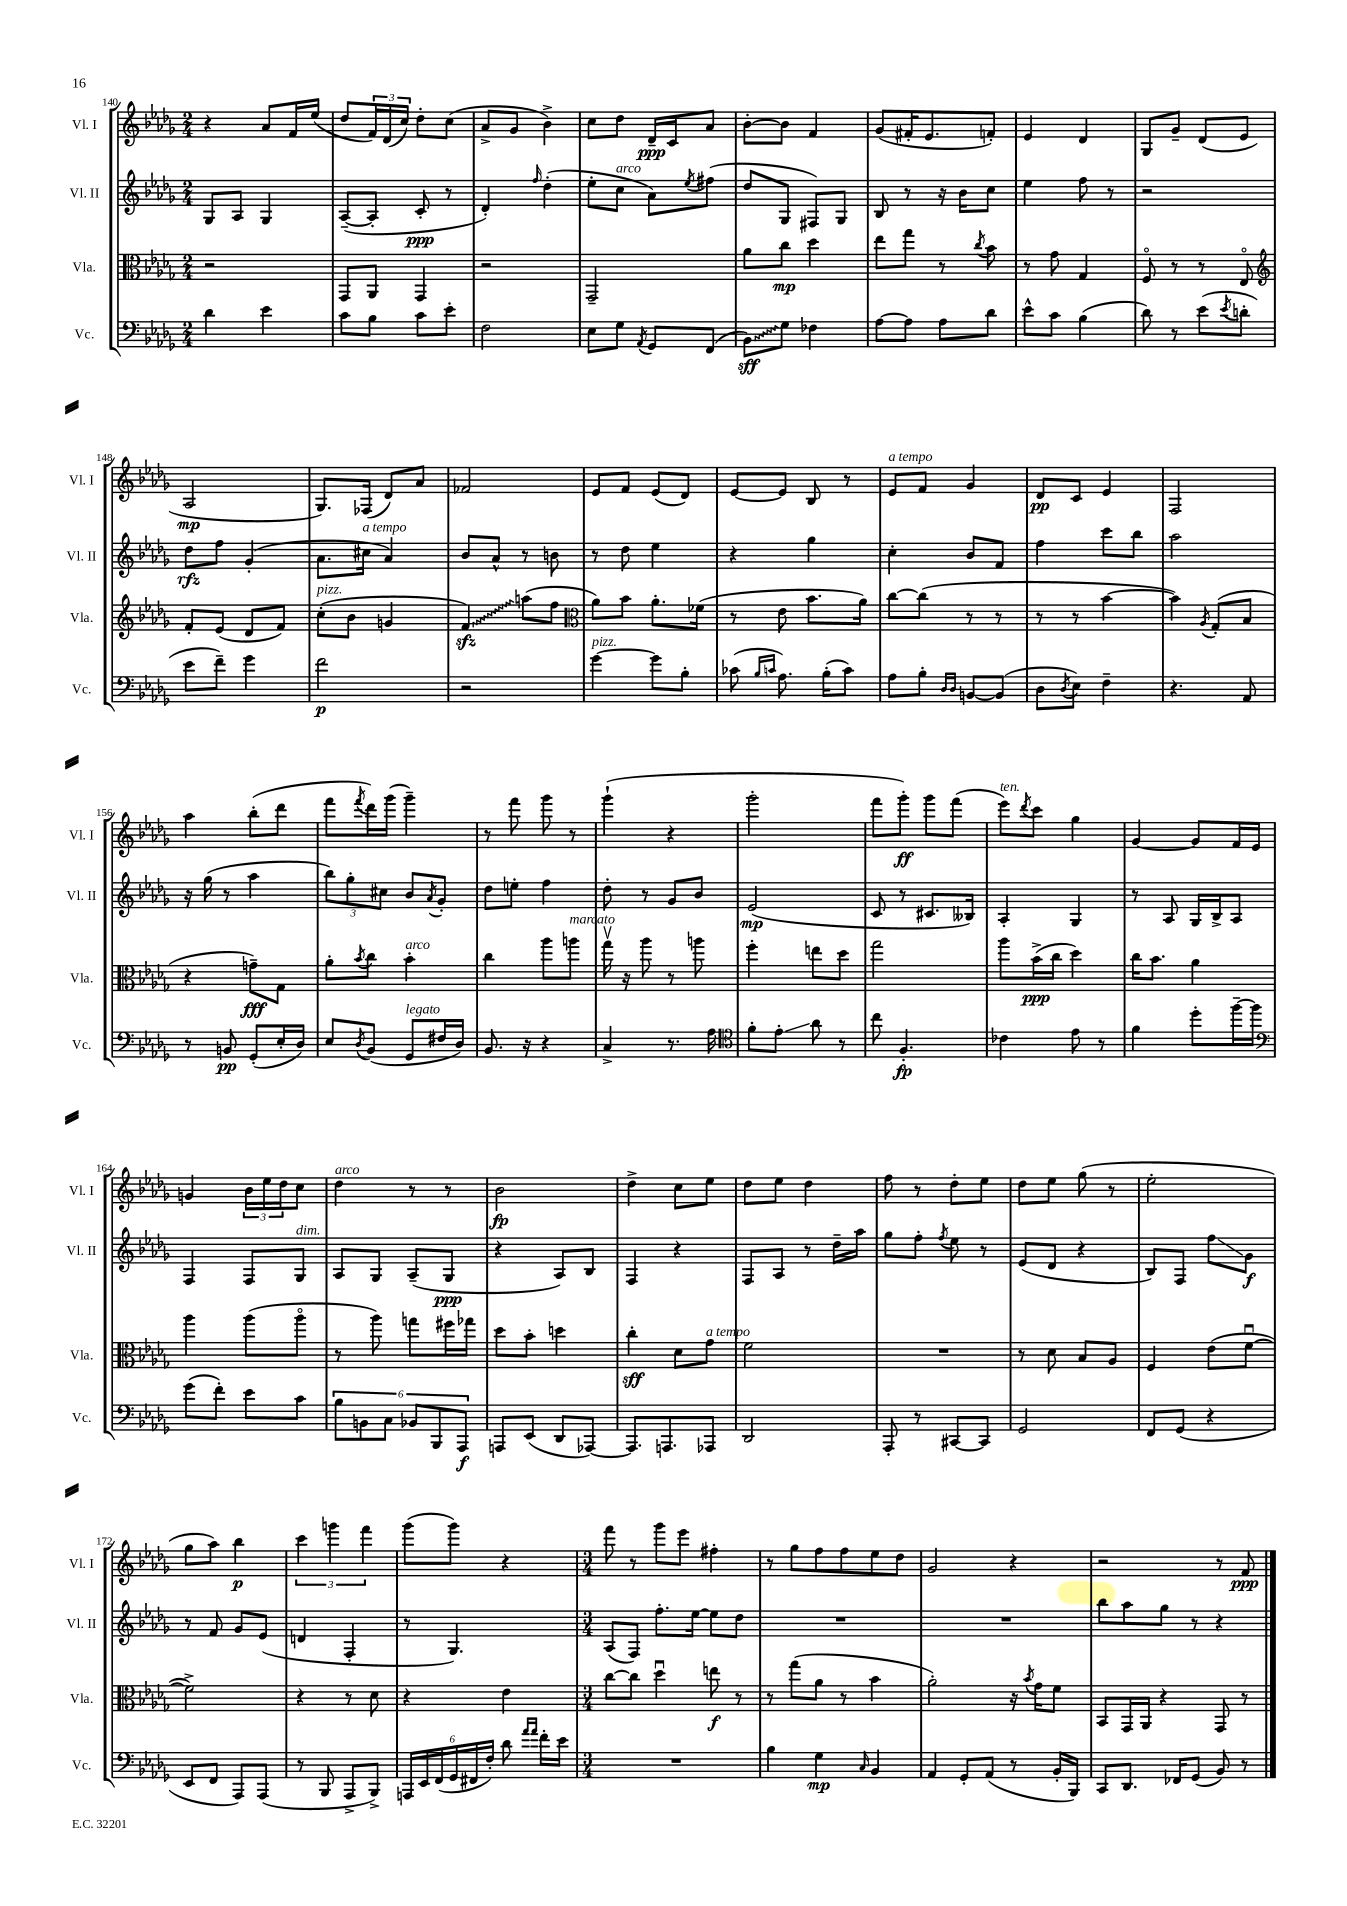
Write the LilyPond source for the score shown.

<<
\new StaffGroup <<
\new Staff = "s0" \with { instrumentName = "Vl. I" shortInstrumentName = "Vl. I" } {
    \clef treble \key des \major \numericTimeSignature \time 2/4
    r4 aes'8 f'16 ees''16( |
    des''8 \tuplet 3/2 { f'16) des'16( c''16) } des''8-. c''8( |
    aes'8-> ges'8 bes'4->) |
    c''8 des''8 des'16--\ppp c'16 aes'8 |
    bes'8~-. bes'8 f'4 |
    ges'8( fis'16-. ees'8. f'8-.) |
    ees'4 des'4 |
    ges8 ges'8-- des'8( ees'8 |
    aes2\mp |
    ges8.) fes16( des'8) aes'8 |
    fes'2 |
    ees'8 f'8 ees'8( des'8) |
    ees'8~ ees'8 bes8 r8 |
    ees'8^\markup { \italic "a tempo" } f'8 ges'4 |
    des'8\pp c'8 ees'4 |
    f2 |
    aes''4 bes''8-.( des'''8 |
    f'''8 \acciaccatura { f'''8 } des'''16) ges'''16( ges'''4--) |
    r8 f'''8 ges'''8 r8 |
    ges'''4-!( r4 |
    ges'''2-. |
    f'''8 ges'''8-.\ff) ges'''8 f'''8( |
    ees'''8^\markup { \italic "ten." }) \acciaccatura { des'''8 } c'''8 ges''4 |
    ges'4~ ges'8 f'16 ees'16 |
    g'4 \tuplet 3/2 { bes'16 ees''16 des''16 } c''8 |
    des''4^\markup { \italic "arco" } r8 r8 |
    bes'2\fp |
    des''4-> c''8 ees''8 |
    des''8 ees''8 des''4 |
    f''8 r8 des''8-. ees''8 |
    des''8 ees''8 ges''8( r8 |
    ees''2-. |
    ges''8 aes''8) bes''4\p |
    \tuplet 3/2 { c'''4 g'''4 f'''4 } |
    ges'''8( ges'''8) r4 |
    \numericTimeSignature \time 3/4 f'''8 r8 ges'''8 ees'''8 fis''4-. |
    r8 ges''8 f''8 f''8 ees''8 des''8 |
    ges'2 r4 |
    r2 r8 f'8\ppp \bar "|." |
}
\new Staff = "s1" \with { instrumentName = "Vl. II" shortInstrumentName = "Vl. II" } {
    \clef treble \key des \major \numericTimeSignature \time 2/4
    ges8 aes8 ges4 |
    aes8~--( aes8-. c'8-.\ppp r8 |
    des'4-.) \grace { f''16 } des''4-.( |
    ees''8-. c''8^\markup { \italic "arco" } aes'8) \acciaccatura { ees''8 } fis''8( |
    des''8 ges8 fis8) ges8 |
    bes8 r8 r16 bes'16 c''8 |
    ees''4 f''8 r8 |
    r2 |
    des''8\rfz f''8 ges'4-.( |
    aes'8. cis''16^\markup { \italic "a tempo" } aes'4) |
    bes'8 aes'8-^ r8 b'8 |
    r8 des''8 ees''4 |
    r4 ges''4 |
    c''4-. bes'8 f'8 |
    f''4 c'''8 bes''8 |
    aes''2 |
    r16 ges''16( r8 aes''4 |
    \tuplet 3/2 { bes''8) ges''8-. cis''8 } bes'8 \acciaccatura { aes'8 } ges'8-. |
    des''8 e''8-. f''4 |
    des''8-. r8 ges'8 bes'8 |
    ees'2\mp( |
    c'8 r8 cis'8. beses16) |
    aes4-. ges4 |
    r8 aes8 ges16 bes16-> aes8 |
    f4 f8 ges8^\markup { \italic "dim." } |
    aes8 ges8 aes8--( ges8\ppp |
    r4 aes8) bes8 |
    f4 r4 |
    f8 aes8 r8 des''16-- aes''16 |
    ges''8 f''8-. \acciaccatura { f''8 } ees''8 r8 |
    ees'8( des'8 r4 |
    bes8) f8 f''8\glissando ges'8\f |
    r8 f'8 ges'8 ees'8( |
    d'4 f4-. |
    r8 ges4.) |
    \numericTimeSignature \time 3/4 aes8( f8) f''8.-. ees''16~ ees''8 des''8 |
    R2. |
    R2. |
    bes''8 aes''8 ges''8 r8 r4 \bar "|." |
}
\new Staff = "s2" \with { instrumentName = "Vla." shortInstrumentName = "Vla." } {
    \clef alto \key des \major \numericTimeSignature \time 2/4
    r2 |
    ges,8 aes,8 ges,4 |
    r2 |
    ges,2-- |
    aes'8 c''8\mp des''4 |
    ees''8 ges''8 r8 \acciaccatura { c''8 } bes'8 |
    r8 ges'8 ges4 |
    f8\flageolet r8 r8 ees8\flageolet |
    \clef treble f'8-. ees'8( des'8 f'8) |
    c''8-.^\markup { \italic "pizz." }( bes'8 g'4 |
    \once \override Glissando.style = #'zigzag f'4\glissando\sfz) a''8( f''8 |
    \clef alto aes'8) bes'8 aes'8.-. fes'16( |
    r8 ees'8 bes'8. aes'16) |
    c''8~ c''8( r8 r8 |
    r8 r8 bes'4~ |
    bes'4) \acciaccatura { aes8 } ges8-.( bes8 |
    r4 g'8--\fff) ges8 |
    aes'8-. \acciaccatura { bes'8 } c''8 bes'4-.^\markup { \italic "arco" } |
    c''4 aes''8 a''8^\markup { \italic "marcato" } |
    ges''16\upbow r16 aes''8 r8 a''8 |
    f''4-. e''8 des''8 |
    ges''2 |
    aes''8 bes'16->\ppp( c''16 des''4) |
    c''16 bes'8. aes'4 |
    aes''4 aes''8( aes''8\flageolet |
    r8 aes''8) g''8 fis''16 ges''16 |
    des''8 bes'8-. d''4 |
    c''4-.\sff des'8 ges'8^\markup { \italic "a tempo" } |
    f'2 |
    R2 |
    r8 des'8 bes8 aes8 |
    f4 ees'8( f'8~\downbow |
    f'2->) |
    r4 r8 des'8 |
    r4 ees'4 |
    \numericTimeSignature \time 3/4 c''8~ c''8 des''4\downbow e''8\f r8 |
    r8 ges''8( aes'8 r8 bes'4 |
    aes'2-.) r16 \acciaccatura { bes'8 } ges'16 f'8 |
    bes,8 ges,16 aes,16 r4 ges,8 r8 \bar "|." |
}
\new Staff = "s3" \with { instrumentName = "Vc." shortInstrumentName = "Vc." } {
    \clef bass \key des \major \numericTimeSignature \time 2/4
    des'4 ees'4 |
    c'8 bes8 c'8 ees'8-. |
    f2 |
    ees8 ges8 \acciaccatura { aes,8 } ges,8 f,8( |
    \once \override Glissando.style = #'zigzag bes,8\glissando\sff) ges8 fes4 |
    aes8~ aes8 aes8 des'8 |
    ees'8-^ c'8 bes4( |
    des'8) r8 ees'8( \acciaccatura { ees'8 } d'8-. |
    ees'8 f'8--) ges'4 |
    f'2\p |
    r2 |
    ges'4~^\markup { \italic "pizz." } ges'8 bes8-. |
    ces'8( \grace { bes16 c'16 } aes8.) bes16-.( c'8) |
    aes8 bes8-. \grace { des16 des16 } b,8~ b,8( |
    des8 \acciaccatura { des8 } ees8) f4-- |
    r4. aes,8 |
    r8 b,8\pp ges,8-.( ees16-. des16) |
    ees8 \acciaccatura { des8 } bes,8( ges,8^\markup { \italic "legato" } fis16 des16) |
    bes,8. r16 r4 |
    c4-> r8. aes16 |
    \clef tenor f'8-. ees'8-.\glissando aes'8 r8 |
    c''8 f4.-.\fp |
    ces'4 ees'8 r8 |
    f'4 des''8-. f''16~-- f''16 |
    \clef bass ges'8( f'8-.) ees'8 c'8 |
    \tuplet 6/4 { bes8 b,8 c8 bes,8 bes,,8 aes,,8\f } |
    a,,8 ees,8( des,8 aes,,8~) |
    aes,,8. a,,8. aes,,8 |
    des,2 |
    aes,,8-. r8 cis,8~ cis,8 |
    ges,2 |
    f,8 ges,8( r4 |
    ees,8 f,8 aes,,8) aes,,8( |
    r8 bes,,8 aes,,8-> bes,,8->) |
    \tuplet 6/4 { a,,16 ees,16 f,16( ges,16 fis,16 f16-.) } des'8 \grace { aes'16 aes'16 } f'16-. ees'16 |
    \numericTimeSignature \time 3/4 R2. |
    bes4 ges4\mp \grace { c16 } bes,4 |
    aes,4 ges,8-. aes,8( r8 bes,16-. bes,,16) |
    c,8 des,8. fes,16 ges,8( bes,8) r8 \bar "|." |
}
>>
>>
\layout { \context { \Score currentBarNumber = #140 } }
